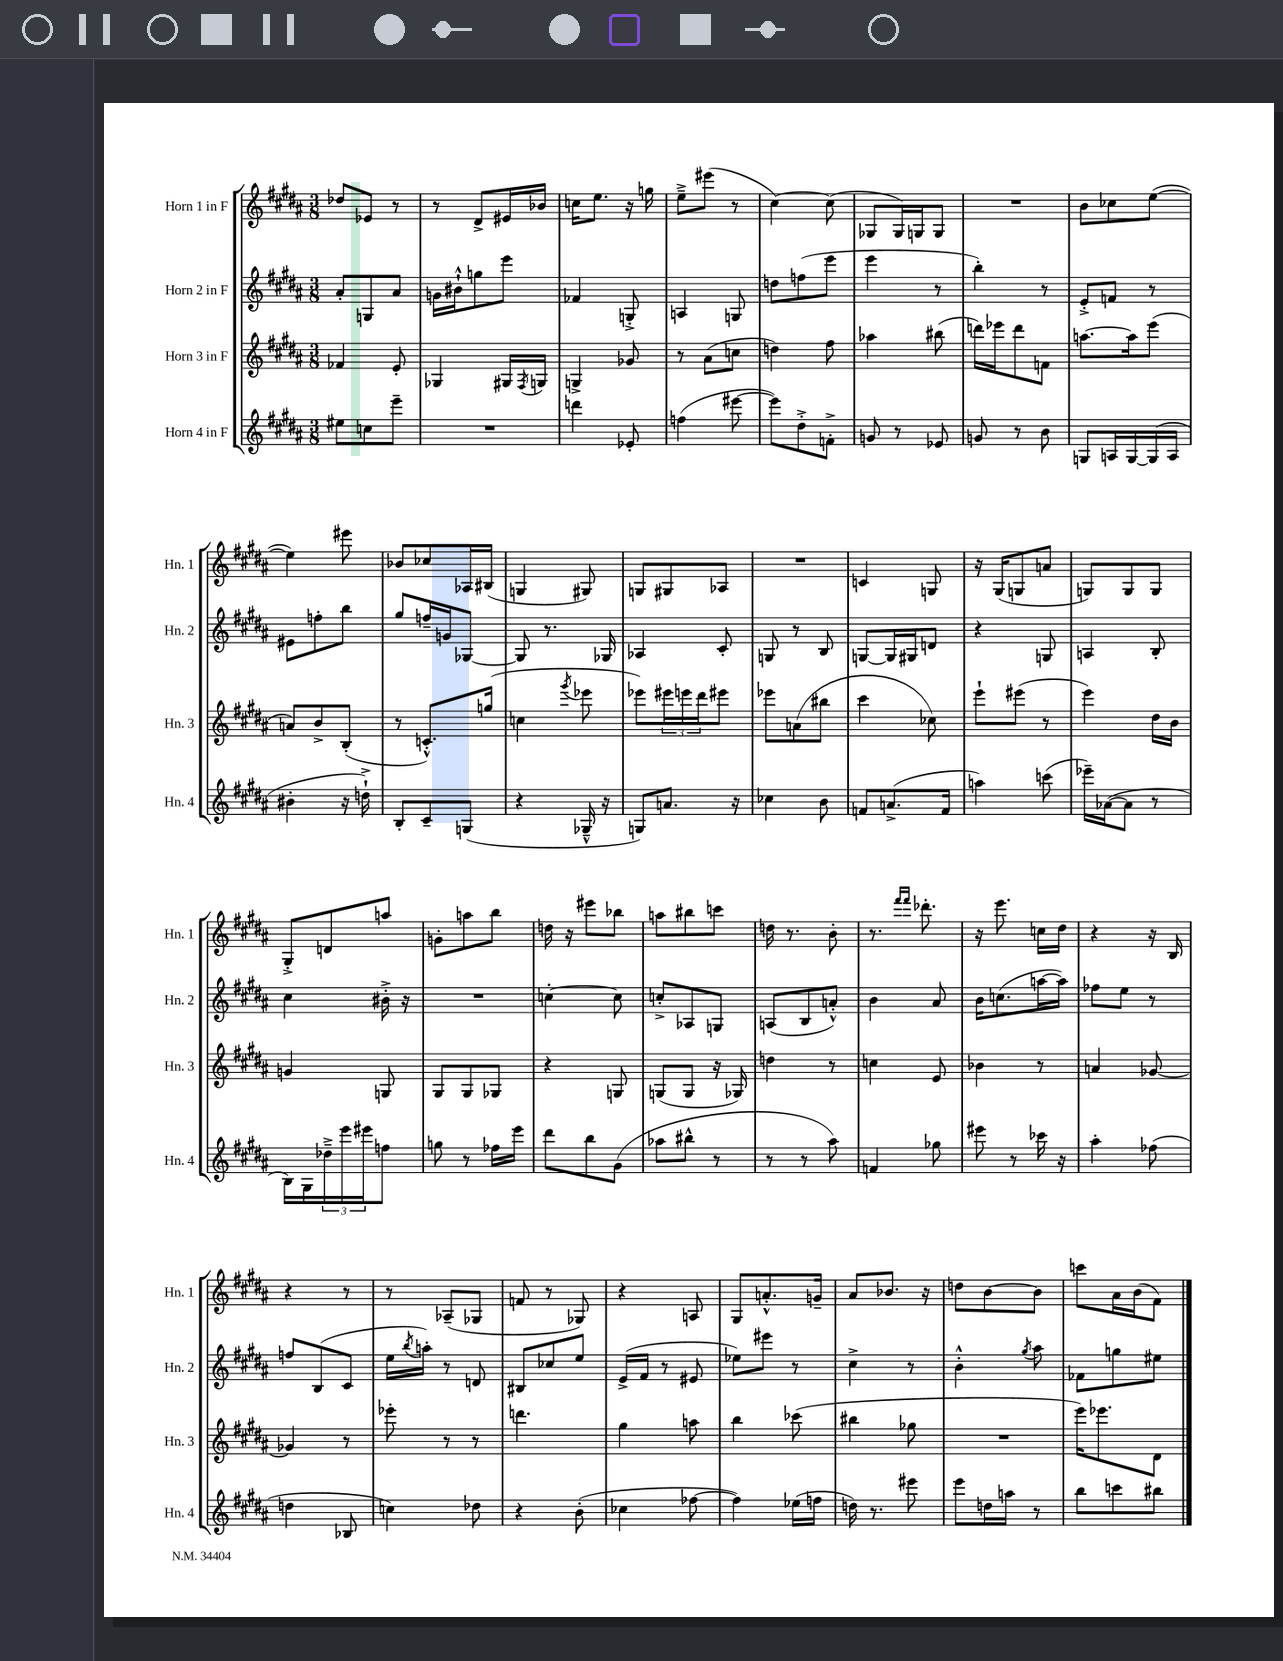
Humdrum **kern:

**kern	**kern	**kern	**kern
*staff4	*staff3	*staff2	*staff1
*clefG2	*clefG2	*clefG2	*clefG2
*k[f#c#g#d#a#]	*k[f#c#g#d#a#]	*k[f#c#g#d#a#]	*k[f#c#g#d#a#]
*M3/8	*M3/8	*M3/8	*M3/8
8ee#	4f-	8a#'	8dd-
8cc	.	8G	8e-
8eee~	8e'	8a#	8r
=	=	=	=
4.r	4G-	16g	8r
.	.	16b#`^^	.
.	.	8gg	8d#^
.	16G#	8eee	16e#
.	8qF#	.	.
.	16G	.	16b-
=	=	=	=
4ddd	4G^	4f-	16cc
.	.	.	8.ee
8e-'	8g-	8G'^	16r
.	.	.	16gg
=	=	=	=
(4ff	8r	4A	8ee~^
.	(8a#	.	(8eee#
[8eee#	8cc	8G	8r
=	=	=	=
8eee#])	4dd)	8dd	[4cc#)
8dd#'^	.	(8ff	.
8f'^	8ff#	8eee	(8cc#]
=	=	=	=
8g	4aa-	4eee	8G-
8r	.	.	16G-)
.	.	.	16G
8e-	(8bb#	8r	8G
=	=	=	=
8g	16ddd)	4bb')	4.r
.	16eee-	.	.
8r	8ddd	.	.
8b	8f	8r	.
=	=	=	=
8G	[8.aa	8e'^	8b
16A	.	8f	8cc-
[16G	16aa]	.	.
(16G]	(8eee	8r	([8ee
16A	.	.	.
=	=	=	=
4b#'	8a)	8e#	4ee])
.	8b^	8ff'	.
16r	(8B'	8bb	8eee#
16dd`^)	.	.	.
=	=	=	=
8B'	8r	8gg#	8b-
8c#~	8.c'^^)	16ff~	8cc-
.	.	16g	.
(8G	.	[8G-	16A-
.	(16gg	.	(16B#
=	=	=	=
4r	4cc	8G-]	4G
.	.	8.r	.
.	8qggg#	.	.
16G-~^^	8eee-	.	8G#)
16r	.	16G-	.
=	=	=	=
8G)	8eee-)	4A-	8G
8.a	24eee#	.	8G#
.	24eee	.	.
.	24ddd#	.	.
.	8eee#	8c#'	8A-
16r	.	.	.
=	=	=	=
4cc-	8eee-	8G	4.r
.	(8a	8r	.
8b	8bb#	8B	.
=	=	=	=
8f	4ccc#	[8G	4c
(8.a^	.	16G]	.
.	.	16G#	.
.	8cc-)	8d	8G
16f	.	.	.
=	=	=	=
4aa)	8eee`	4r	16r
.	.	.	(16G#
.	(8eee#	.	8G
(8ccc	8r	8G	8a
=	=	=	=
16eee-~)	4eee)	4A	8G)
([16a-	.	.	.
8a-]	.	.	8G
8r	16dd#	8B'	8G
.	16b	.	.
=	=	=	=
16B)	4g	4cc#	8G#'^
16G#	.	.	.
24dd-~^	.	.	8d
24eee	.	.	.
24eee#	.	.	.
8ff	8G	16b#'^	8aa
.	.	16r	.
=	=	=	=
8gg	8G#	4.r	8g'
8r	8G#	.	8aa
16ff-	8G-	.	8bb
16eee	.	.	.
=	=	=	=
8ddd#	4r	[4cc'	16dd
.	.	.	16r
8bb	.	.	8eee#
(8g#	8G	8cc]	8bb-
=	=	=	=
8aa-	(8G	8cc'^	8aa
8bb#^^	8G	8A-	8bb#
8r	16r	8G	8ccc
.	16G-)	.	.
=	=	=	=
8r	4dd	(8A	16dd
.	.	.	8.r
8r	.	8B	.
8aa#)	8r	8a'^^)	8b'
=	=	=	=
4f	4cc	4b	8.r
.	.	.	16qqfff#
.	.	.	16qqfff#
.	.	.	8.ddd-'
8gg-	8e	8a#	.
=	=	=	=
8eee#	4b-	16b	16r
.	.	(8.cc	8.eee
8r	.	.	.
16ccc-	8r	[16aa	16cc
16r	.	16aa])	16dd#
=	=	=	=
4aa#'	4a	8ff-	4r
.	.	8ee	.
(8ff-	[8g-	8r	16r
.	.	.	16B
=	=	=	=
4dd	4g-]	8ff	4r
.	.	(8B	.
8B-	8r	8c#	8r
=	=	=	=
4cc)	8eee-'	16ee	8r
.	.	8qbb	.
.	.	16aa')	.
.	8r	8r	(8A-~
8dd-	8r	8d	8G-
=	=	=	=
4r	4.ddd	8B#	8f
.	.	8cc-	8r
(8b'	.	8ee	8G-)
=	=	=	=
4cc-	4gg#	(16e^	4r
.	.	16f#	.
.	.	8r	.
[8ff-	8aa	8e#	8A
=	=	=	=
4ff-])	4bb	8ee-)	8G#
.	.	8eee#	8.a'^^
(16ee-	(8ccc-	8r	.
16ff	.	.	16g~
=	=	=	=
16dd)	4bb#	4cc#^	8a#
8.r	.	.	.
.	.	.	8.b-
8eee#	8gg-	8r	.
.	.	.	16r
=	=	=	=
8eee	4.r	4b'^^	8dd
16dd	.	.	[8b
16aa	.	.	.
.	.	8qgg#	.
8r	.	8aa#	8b]
=	=	=	=
8bb	16eee)	8f-	8ccc
.	8.eee-	.	.
8ccc	.	8gg	16a#
.	.	.	(16b
8bb#	8d#	8ee#	8f#)
==	==	==	==
*-	*-	*-	*-
